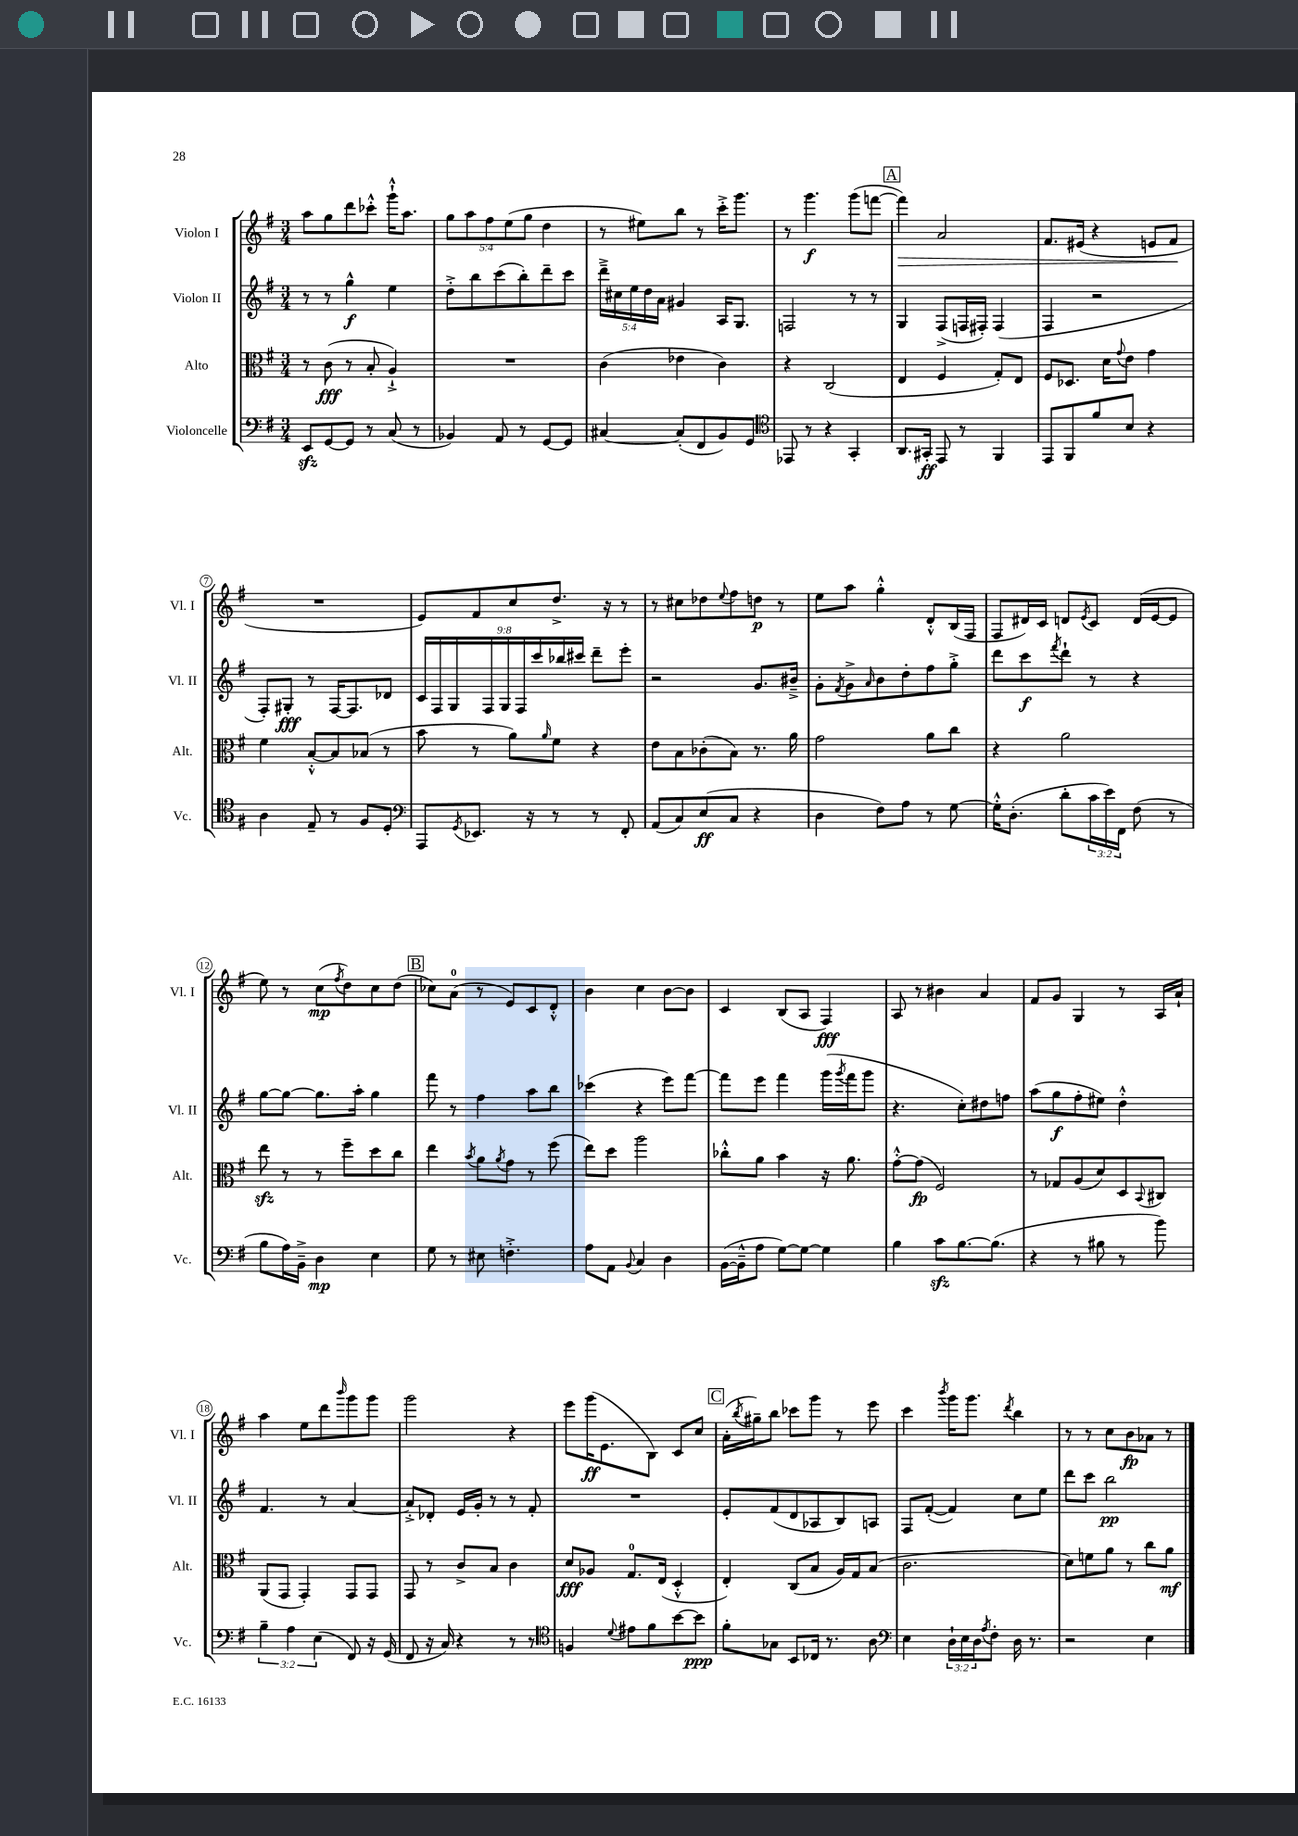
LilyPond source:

<<
\new StaffGroup <<
\new Staff = "s0" \with { instrumentName = "Violon I" shortInstrumentName = "Vl. I" } {
    \clef treble \key g \major \numericTimeSignature \time 3/4 \override Staff.TupletNumber.text = #tuplet-number::calc-fraction-text
    a''8 g''8 d'''8 ces'''8-.-^ g'''16-!-^ a''8. |
    \tuplet 5/4 { g''8 a''8 fis''8 e''8( g''8 } d''4 |
    r8 eis''8) b''8 r8 c'''16-.-> g'''8. |
    r8 g'''4.\f g'''8( f'''8~ |
    \mark \markup { \box "A" } f'''4\>) a'2 |
    fis'8. eis'16( r4 e'8 fis'8\! |
    R2. |
    e'8) fis'8 c''8 d''8.-> r16 r8 |
    r8 cis''8 des''8 \appoggiatura { e''8 } fis''8 d''8\p r8 |
    e''8 a''8 g''4-.-^ d'8-.-^ b16( fis16 |
    fis8 dis'16) c'16 d'8 \acciaccatura { e'8 } c'8 d'16( e'16~ e'8 |
    e''8) r8 c''8\mp( \acciaccatura { fis''8 } d''8) c''8 d''8( |
    \mark \markup { \box "B" } ces''8) a'8-0( r8 e'8) c'8 d'8-.-^ |
    b'4 c''4 b'8~ b'8 |
    c'4 b8( a8 fis4\fff) |
    a8 r8 bis'4 a'4 |
    fis'8 g'8 g4 r8 a16 a'16-! |
    a''4 e''8 d'''8 \grace { b'''16 } g'''8 g'''8 |
    g'''2 r4 |
    e'''8 g'''16\ff( e'8. b8) c'8 c''8 |
    \mark \markup { \box "C" } a'16-.( \acciaccatura { b''8 } gis''16--) b''8 ces'''8 g'''8 r8 e'''8 |
    c'''4 \acciaccatura { b'''8 } g'''16 g'''8. \acciaccatura { d'''8 } b''4 |
    r8 r8 c''8 b'8\fp aes'8 r8 \bar "|." |
}
\new Staff = "s1" \with { instrumentName = "Violon II" shortInstrumentName = "Vl. II" } {
    \clef treble \key g \major \numericTimeSignature \time 3/4 \override Staff.TupletNumber.text = #tuplet-number::calc-fraction-text
    r8 r8 g''4-^\f e''4 |
    d''8-.-> b''8 c'''8( b''8-.) d'''8-- c'''8 |
    \tuplet 5/4 { d'''16---> cis''16 e''16 d''16 a'16 } gis'4 a16 g8. |
    f2 r8 r8 |
    \mark \markup { \box "A" } g4 fis8->( f16 fis16-.) fis4( |
    fis4 r2 |
    fis8-.) gis8-.\fff r8 fis16~ fis8. des'8 |
    \tuplet 9/8 { c'16 fis16 g16 fis16 g16 fis16 c'''16 bes''16 cis'''16 } d'''8-- e'''8-. |
    r2 g'8. bis'16---> |
    g'8-. \acciaccatura { fis'8 } g'8-> \grace { a'16 } b'8 d''8-. fis''8 g''8-.-> |
    d'''8 c'''8\f \acciaccatura { fis'''8 } d'''8-! r8 r4 |
    g''8~ g''8~ g''8. a''16-. g''4 |
    \mark \markup { \box "B" } fis'''8 r8 fis''4 a''8 b''8 |
    ces'''4( r4 e'''8) fis'''8~ |
    fis'''8 e'''8 fis'''4 g'''16( \acciaccatura { g'''8 } fis'''16 g'''8 |
    r4. c''8-.) dis''8 f''8 |
    a''8( g''8\f fis''8-. eis''8) d''4-.-^ |
    fis'4. r8 a'4~ |
    a'8-.-> des'8-. e'16 g'16-. r8 r8 fis'8-. |
    R2. |
    \mark \markup { \box "C" } e'8-. fis'8( d'8 aes8 b8) a8 |
    fis8 fis'8~-.( fis'4) c''8 e''8 |
    d'''8 c'''8 b''2\pp \bar "|." |
}
\new Staff = "s2" \with { instrumentName = "Alto" shortInstrumentName = "Alt." } {
    \clef alto \key g \major \numericTimeSignature \time 3/4
    r8 c'8\fff( r8 b8-. a4-!->) |
    R2. |
    c'4( ees'4 c'4) |
    r4 c2( |
    \mark \markup { \box "A" } e4 fis4 g8-.) e8 |
    fis8 des8. d'16 \appoggiatura { g'8 } e'8 g'4 |
    fis'4 b8~-.-^ b8 bes8( r8 |
    b'8 r8 a'8) \grace { a'16 } fis'8 r4 |
    e'8 b8 ces'8-.( b8) r8. a'16 |
    g'2 a'8 c''8 |
    r4 a'2 |
    e''8\sfz r8 r8 fis''8-- d''8 c''8 |
    \mark \markup { \box "B" } e''4 \acciaccatura { b'8 } a'8 \acciaccatura { a'8 } g'8 r8 fis''8( |
    e''8) d''8 a''2 |
    ces''8-.-^ a'8 b'4 r16 a'8. |
    g'8~-.-^ g'8\fp( fis2) |
    r8 ges8 a8( d'8) d8 \appoggiatura { b,8 } cis8 |
    a,8( g,8 g,4-.) g,8 g,8 |
    g,8 r8 c'8-> b8 c'4 |
    d'8\fff aes8 g8.-0 e16( d4-.-^ |
    \mark \markup { \box "C" } e4-.) c8( b8 a16) g16 b8( |
    c'2. |
    d'8) f'8 a'8 r8 c''8 a'8\mf \bar "|." |
}
\new Staff = "s3" \with { instrumentName = "Violoncelle" shortInstrumentName = "Vc." } {
    \clef bass \key g \major \numericTimeSignature \time 3/4 \override Staff.TupletNumber.text = #tuplet-number::calc-fraction-text
    e,8\sfz g,8~ g,8 r8 c8( r8 |
    bes,4) a,8 r8 g,8~ g,8 |
    cis4~ cis8-.( fis,8 b,8) g,8 |
    \clef tenor ees,8 r8 r4 g,4-. |
    \mark \markup { \box "A" } a,8. gis,16-.\ff e,8 r8 fis,4 |
    e,8 fis,8 fis'8 b8 r4 |
    a4 e8-- r8 fis8 d8-. |
    \clef bass a,,8 \acciaccatura { g,8 } ees,8. r16 r8 r8 fis,8-. |
    a,8( c8) e8\ff( c8 r4 |
    d4 fis8) a8 r8 g8~ |
    g16-.-^ d8.-.( d'8-. \tuplet 3/2 { c'16 e'16) fis,16 } fis8( r8 |
    b8 a16) b,16---> d4\mp e4 |
    \mark \markup { \box "B" } g8 r8 eis8 f4.-.-> |
    a8 a,8 \appoggiatura { b,8 } c4 d4 |
    b,16~( b,16---^ a8 g8~) g8~ g4 |
    b4 c'8\sfz b8.~ b8.( |
    r4 r8 bis8 r8 b'8) |
    \tuplet 3/2 { b4-- a4 e4( } fis,8) r16 g,16( |
    fis,8 r16 c16) r4 r8 r8 |
    \clef tenor f4 \appoggiatura { d'8 } eis'8 fis'8 b'8~ b'8\ppp |
    \mark \markup { \box "C" } fis'8-. ges8 b,8 ces16 r8. a8 |
    \clef bass e4 \tuplet 3/2 { d16-! e16 d16 } \acciaccatura { a8 } fis8-. d16 r8. |
    r2 e4 \bar "|." |
}
>>
>>
\layout { \context { \Score \override BarNumber.stencil = #(make-stencil-circler 0.1 0.3 ly:text-interface::print) } }
